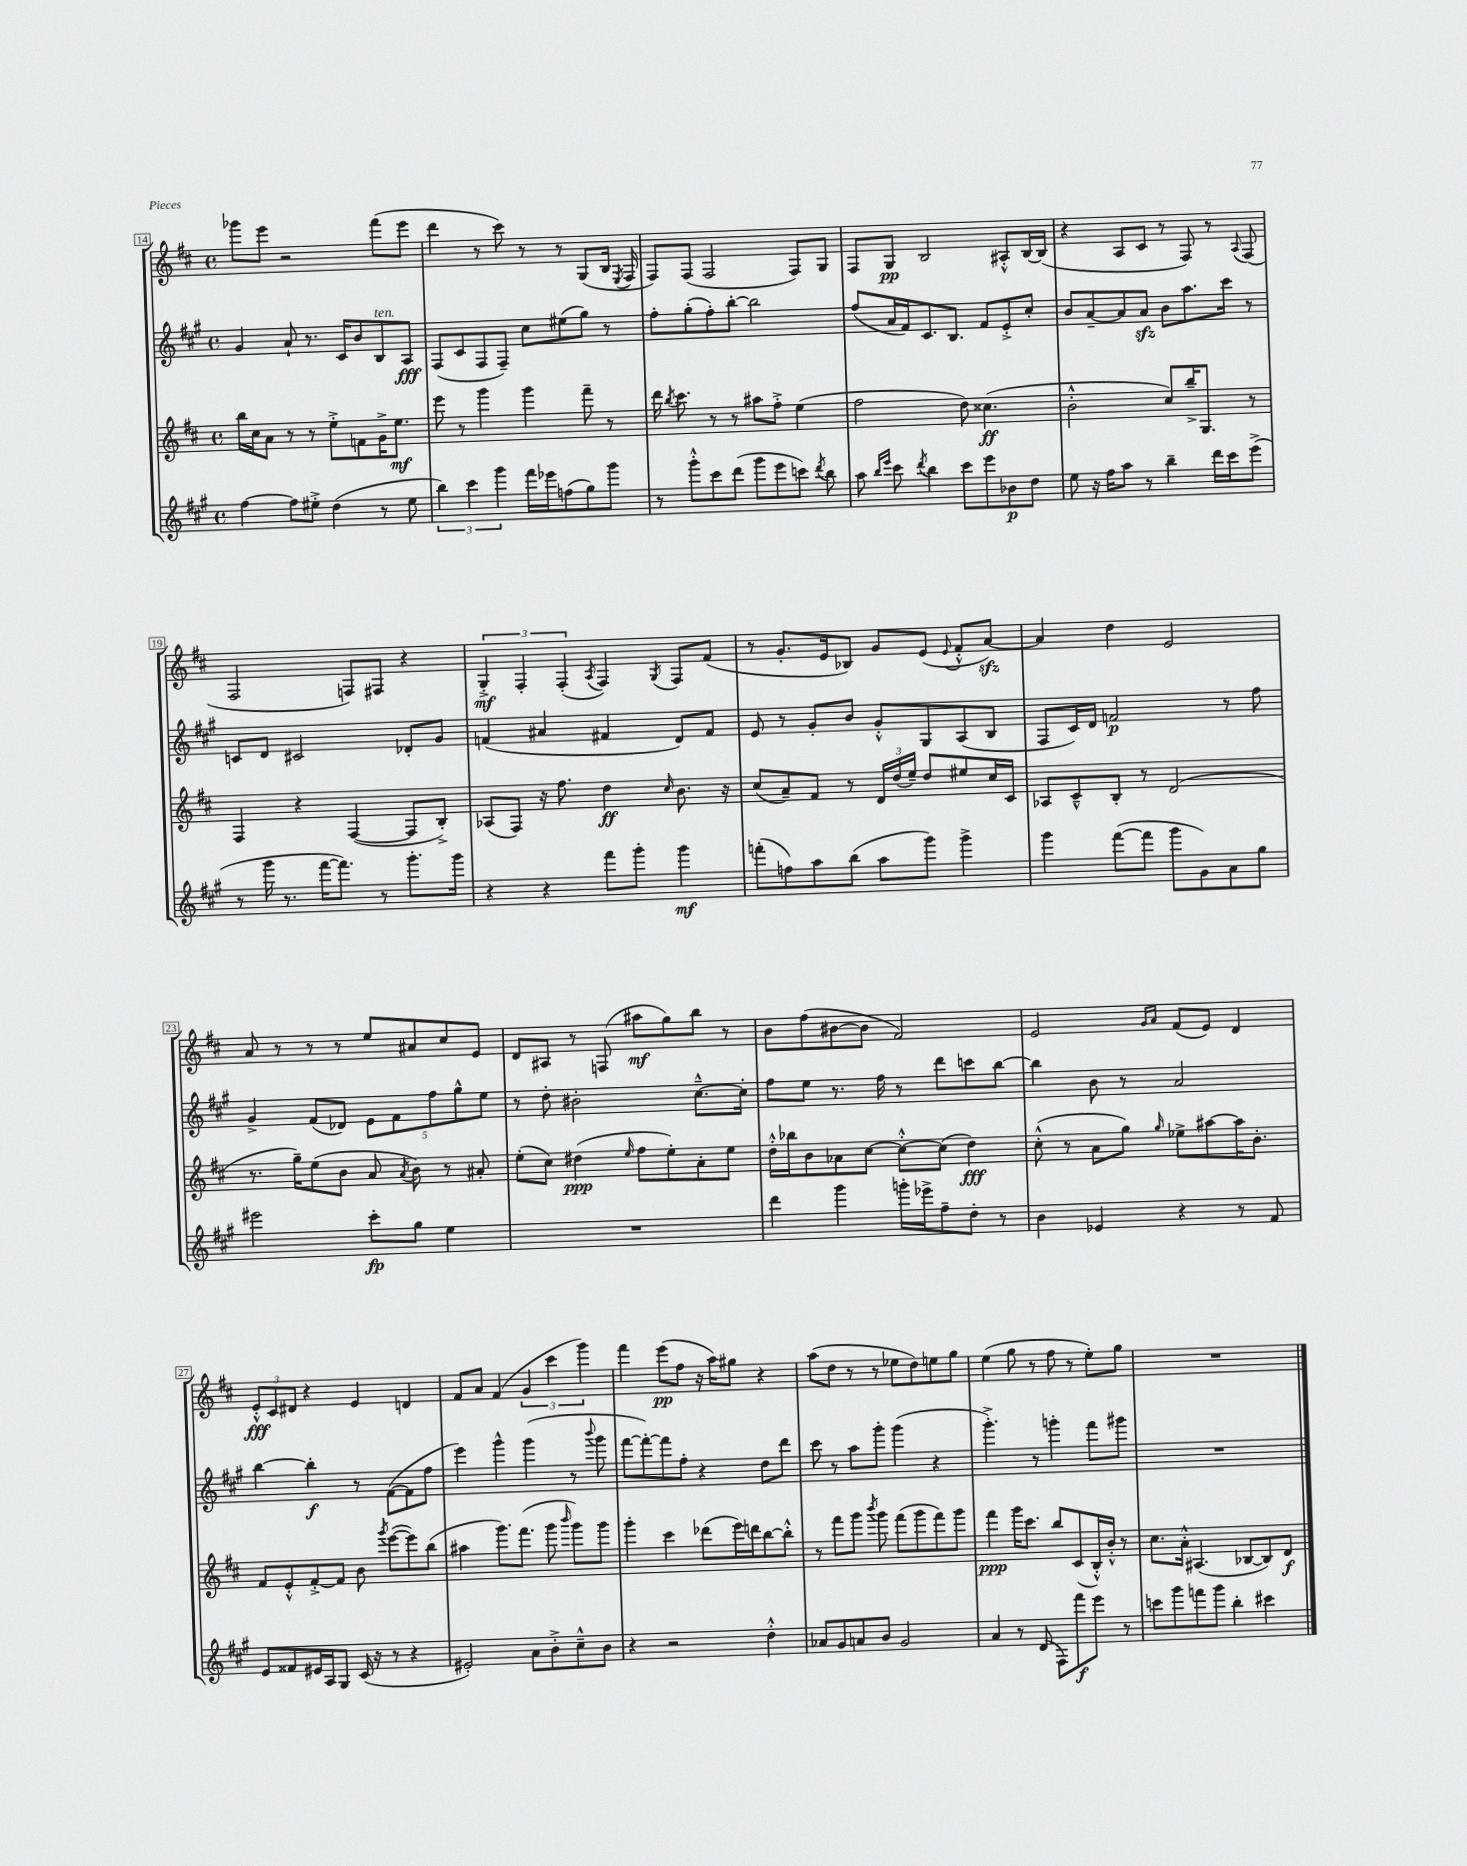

**kern	**kern	**kern	**kern
*staff4	*staff3	*staff2	*staff1
*clefG2	*clefG2	*clefG2	*clefG2
*k[f#c#g#]	*k[f#c#]	*k[f#c#g#]	*k[f#c#]
*M4/4	*M4/4	*M4/4	*M4/4
*met(c)	*met(c)	*met(c)	*met(c)
[4ff#	16bb	4g#	8ggg-
.	16cc#	.	.
.	8a	.	8eee
8ff#]	8r	8a`	2r
8ee#'^	8r	8.r	.
(4dd	8ee'^	.	.
.	.	16c#	.
.	8f	8b	.
8r	16g^	8B	(8fff#
.	8.ee	.	.
8ee#	.	8A	8eee
=	=	=	=
6bb)	8eee	(8F#	4ddd
.	8r	8c#	.
6ccc#	.	.	.
.	4ggg	8F#	8r
6ggg#	.	.	.
.	.	8F#~)	8ccc#)
16fff#	4ggg	8cc#	8r
16eee-	.	.	.
(8ff	.	(8ee#	8r
8gg#)	8fff#~	8gg#)	(8G
8ggg#	8r	8r	16B
.	.	.	8qE
.	.	.	16F#
=	=	=	=
8r	16ddd	8ff#'	8F#)
.	8qbb	.	.
.	8.ccc#	.	.
8ggg#'^^	.	(8gg#'	(8F#
8ccc#	8r	8ff#')	2F#
(8ddd	8r	[8bb'	.
8ggg#	8aa#	2bb]	.
8eee	8ff#'^	.	.
8ccc)	(4ee	.	8F#)
8qddd	.	.	.
8bb	.	.	8G
=	=	=	=
8aa	2ff#	(8ff#	8F#
16qqbb	.	.	.
16qqeee	.	.	.
8ccc#	.	16a	8G
.	.	16f#)	.
8qddd	.	.	.
4bb	.	8.c#	2B
.	.	8.B	.
8ccc#	8dd)	.	.
8eee	(4.cc##	8f#	.
8b-	.	8e'^	8A#'^^
8dd	.	8cc#'	[16B
.	.	.	(16B]
=	=	=	=
8ee	2b'^^	8b	4r
16r	.	[8a~	.
16ff#	.	.	.
8aa	.	8a]	8A
8r	.	8a	8c#
4bb~	8cc#)	8b	8r
.	16bb~^	8.aa	8F#)
.	8.G	.	.
16ddd	.	.	8r
16ccc#	.	16ccc#	.
.	.	.	8qqA
(8eee^	8r	8r	(8F#
=	=	=	=
8r	4F#	8c	2F#
16ggg#	.	8d	.
8.r	.	.	.
.	4r	2c#	.
[16fff#	.	.	.
8.fff#])	.	.	.
.	([4F#	.	8F)
8r	.	.	8F#
8.ggg#'	8F#]	8d-'	4r
.	8B'^)	8g#	.
16ggg#	.	.	.
=	=	=	=
4r	(8A-	(4f	6G'^
.	8F#)	.	.
.	.	.	6F#'
4r	16r	4a#	.
.	8.ff#	.	.
.	.	.	(6F#'
.	.	.	8qA
8fff#	4dd	4f#	4F#)
8ggg#'	.	.	.
.	16qqcc#	.	8qG
4ggg#	8.b	8d)	8F#
.	.	8f#	(8f#
.	16r	.	.
=	=	=	=
(8fff'	(8cc#	8e	8r
8ff)	8a~)	8r	8.g'
8aa	8f#	8g#'	.
.	.	.	16e
(8bb	8r	8b	8B-)
8aa	24d	8g#'^^	8g
.	(24dd	.	.
.	24ee~)	.	.
8ggg#)	8dd	8G#	(8e
.	.	.	8qqe
4ggg#^	8ee#	(8A	8f#'^^
.	16cc#	8B	[8a)
.	16c#	.	.
=	=	=	=
4ggg#	8A-	8F#	4a]
.	8c#~^^	16c#)	.
.	.	16d	.
([8fff#	8B'	2f	4dd
8fff#]	8r	.	.
8ggg#	(2d	.	2e
8g#)	.	.	.
8a	.	8r	.
8gg#	.	8ff#	.
=	=	=	=
2eee#	8.r	4g#^	8a
.	.	.	8r
.	16gg~)	.	.
.	(8ee	(8f#	8r
.	8b	8d-)	8r
8ccc#'	8a	10e	8ee
.	.	10f#	.
.	8qa	.	.
8gg#	8b)	.	8a#
.	.	10ff#	.
4ee	8r	.	8cc#
.	.	10gg#^^	.
.	8a#'	.	8e
.	.	10ee	.
=	=	=	=
1r	(8ee'	8r	8d
.	8cc#)	8dd'	8A#
.	(4dd#	2b#'	8r
.	.	.	(8F
.	16qqee	.	.
.	8ff#	.	8aa#
.	8ee')	.	8gg)
.	8a'	[8.cc#~^^	8bb
.	8ee	.	8r
.	.	16cc#']	.
=	=	=	=
4ddd	16dd'^^	8ff#	8b
.	16bb-	.	.
.	8b	8ee	(8ff#
4ggg#	8a-	8.r	[8b#
.	[8cc#	.	8b#]
.	.	16ff#	.
16ggg'	8cc#'^^_	8r	2f#)
16eee-^	.	.	.
8ff#~	(8cc#]	8ddd	.
8dd'	4dd)	8ccc	.
8r	.	[8bb	.
=	=	=	=
4b	(8cc#'^^	4bb]	2e
.	8r	.	.
4e-	8a	8b	.
.	8gg)	8r	.
.	.	.	16qqg
.	16qqgg	.	16qqa
4r	8ee-^	2a	(8f#
.	[8aa#	.	8e)
8r	16aa#]	.	4d
.	8.b'	.	.
8f#	.	.	.
=	=	=	=
8e	8f#	[4bb	12e'^^
.	.	.	12c#
8f##	8e'^^	.	.
.	.	.	12d#
16e#	[8f#'^	4bb']	4r
16A	.	.	.
8G#	8f#]	.	.
(16c#	8b	8r	4e
16r	.	.	.
.	8qggg	.	.
8r	([8eee	([8f#	.
4r	8eee])	8f#]	4d
.	(8bb	8ff#	.
=	=	=	=
2e#')	4aa#	4eee)	8f#
.	.	.	8a
.	8.ggg)	4ggg#^^	(4f#
.	(8.fff#	.	.
8a	.	(4ggg#	6g
8b'^	8ggg	.	.
.	.	.	6ccc#
.	16qqbbb	.	.
8cc#~^^	8ggg)	8r	.
.	.	.	6ggg)
.	.	8qqbbb	.
8b	8ggg	8ggg#	.
=	=	=	=
4r	4ggg'	[8fff#	4fff#
.	.	8fff#'_)	.
2r	4ccc#	8fff#]	(8eee
.	.	8ff#'	8ff#
.	(8ddd-	4r	16r
.	.	.	16aa)
.	16eee)	.	8gg#
.	16ddd	.	.
4dd'^^	[8bb	8dd	4r
.	8bb'^^]	8ddd	.
=	=	=	=
8a-	8r	8ccc#	(8aa
8g#	8fff#	8r	8dd
8a	8ggg	8aa	8r
.	8qbbb	.	.
8b	8ggg	8ggg#'	8r
2g#	(8fff#	(4ggg#	8ee-
.	8ggg	.	8dd)
.	8fff#)	4r	8ee
.	8ggg	.	8gg
=	=	=	=
4a	4fff#	4.ggg#'^)	(4ee
8r	16ggg	.	8gg
.	8.ccc#	.	.
(8d	.	8r	8r
8F#)	8bb	4ggg'	8ff#
8fff#	(8c#	.	8r
8eee	16B'^^)	8fff#	8ee')
.	16b'^^	.	.
8r	8r	8ggg#	8gg
=	=	=	=
8ccc	8.cc#	1r	1r
8ggg#	.	.	.
.	16a'^^	.	.
8fff	(4.A#	.	.
8ggg#	.	.	.
4bb'	.	.	.
.	[8B-	.	.
4ccc#	8B-])	.	.
.	8d	.	.
==	==	==	==
*-	*-	*-	*-
